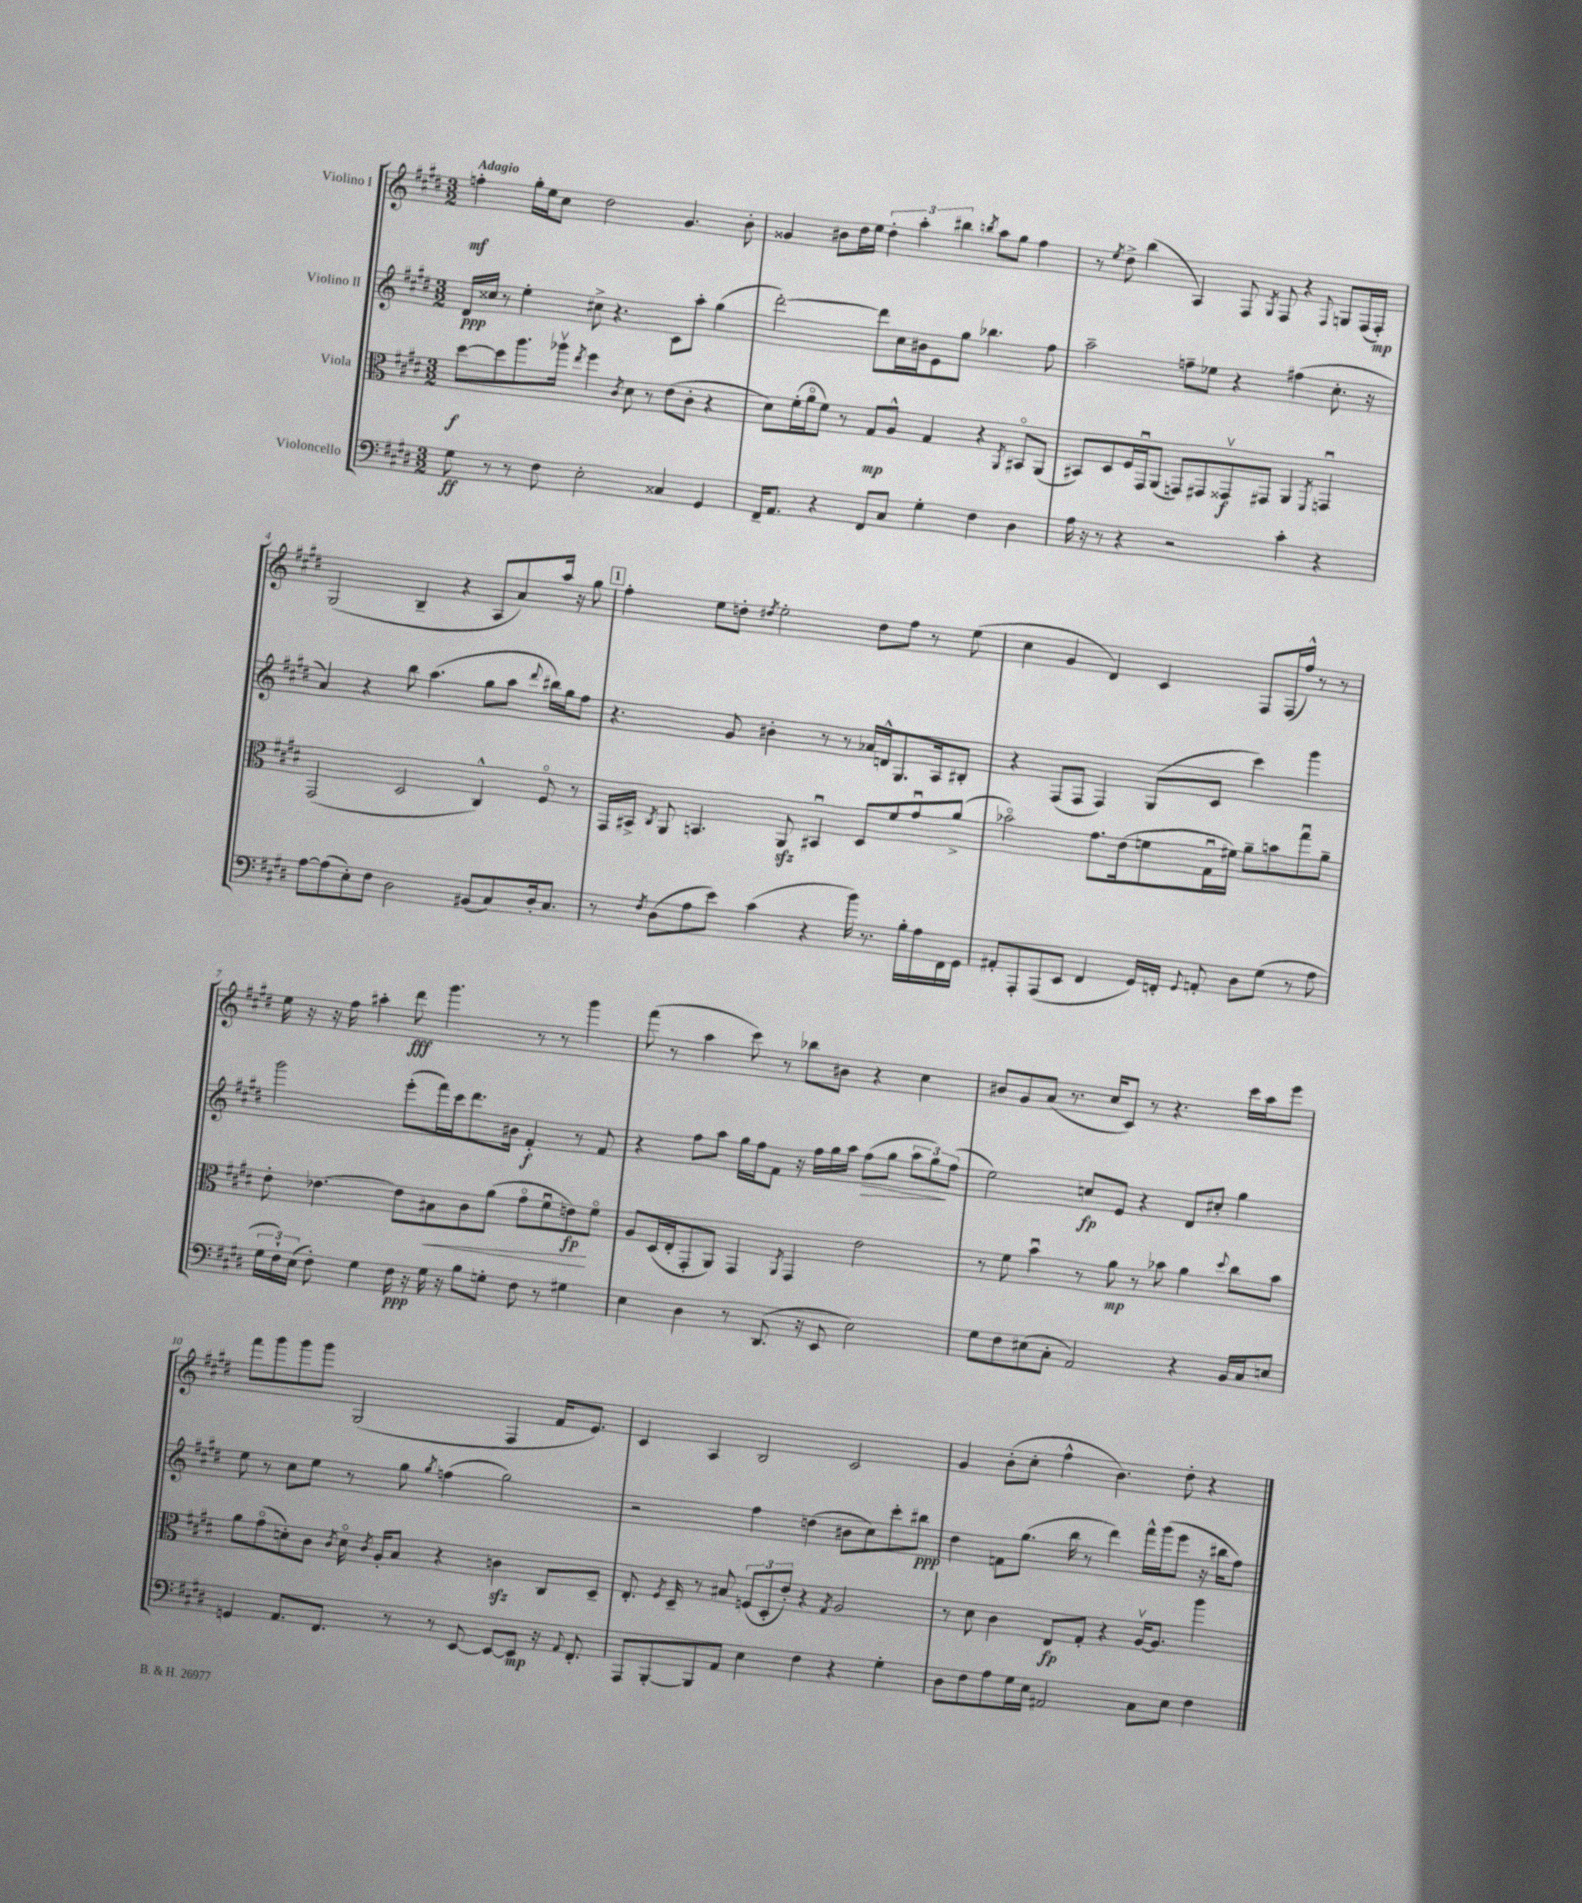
<<
\new StaffGroup <<
\new Staff = "s0" \with { instrumentName = "Violino I" } {
    \clef treble \key e \major \numericTimeSignature \time 3/2 \tempo "Adagio"
    \autoBeamOff f''4-.\mf gis''16[-. e''16 cis''8] dis''2 gis'4. b'8-. |
    gisis'4 bis'8[ dis''16 e''16] \tuplet 3/2 { dis''4-. a''4-. bis''4 } \acciaccatura { b''8 } a''8[ gis''8] fis''4 |
    r8 \acciaccatura { e''8 } dis''8-> b''4( a4) fis8 \acciaccatura { gis8 } fis8 r4 \appoggiatura { fis8 } g8[ fis16( fis16]-.\mp) |
    gis2( b4-- r4 a8[ a'8) a''16] r16 gis''8 |
    \mark \markup { \box "1" } fis''4-. e''8[ d''8]-. \acciaccatura { dis''8 } e''2-. dis''8[ fis''8] r8 e''8( |
    cis''4 gis'4 dis'4) cis'4 fis8[ fis16( fis''16]-^) r8 r8 |
    e''16 r16 r16 fis''16 ais''4-. dis'''8\fff gis'''4. r8 r8 gis'''4 |
    fis'''8( r8 a''4 cis'''8) r8 bes''8[ bis'8] r4 cis''4 |
    bis'8[ gis'8 a'8]( r8. cis''16[ cis'8]) r8 r4. cis'''16[ a''16 e'''8] |
    fis'''8[ gis'''8 gis'''8 gis'''8] gis2( fis4 fis'16[ e'8.]) |
    cis'4 a4 b2 cis'2 |
    gis'4 b'8[-.( cis''8]-. fis''4-^ b'4.) dis''8-. r4 \bar "|." |
}
\new Staff = "s1" \with { instrumentName = "Violino II" } {
    \clef treble \key e \major \numericTimeSignature \time 3/2
    \autoBeamOff dis'16[\ppp cisis''16] r8 e''4-. cis''8-> r4. cis'8[ a''8]-. gis''4( |
    dis'''2~-.) dis'''8[ cis''16 bis'16 e'8 gis''8] bes''4. fis''8 |
    a''2-- f''8[-- ees''8] r4 fis''4( cis''8.-. r16 |
    a'4) r4 b''8 a''4.( gis''8[ a''8] \appoggiatura { dis'''8 } bis''16[) gis''16 fis''8] |
    \mark \markup { \box "1" } r4. gis'8 bis'4-. r8 r8 aes'16[ d'16-^ gis8. a16 bis8]-. |
    r4 fis8[( fis8] fis4) gis8[( cis'8] cis'''4) gis'''4 |
    gis'''2 e'''8[-.( fis'''16) cis'''16 dis'''8. bis'16] fis'4-.\f r8 fis'8 |
    r4 fis''8[ a''8] gis''16[ fis''16 fis'8] r16 fis''16[ gis''16 a''16] fis''8[\>( gis''8] \tuplet 3/2 { a''8[ gis''8\!) fis''8]( } |
    e''2) c''8[\fp e'8] r4 dis'8[ cis''8]-. gis''4 |
    e''8 r8 cis''8[ e''8] r8 gis''8 \acciaccatura { gis''8 } f''4( gis''2) |
    r2 fis''4 d''4( bis'8[ cis''8) cis'''8-. bis''8]\ppp |
    dis''4 f'8[ gis''8.]( b''16 r8 dis'''4) fis'''16[-^ gis'''16( e'''8] r16 bis''16[ fis''8]) \bar "|." |
}
\new Staff = "s2" \with { instrumentName = "Viola" } {
    \clef alto \key e \major \numericTimeSignature \time 3/2
    \autoBeamOff dis''8[~\f dis''8 a''8. aes''16]\upbow \acciaccatura { e''8 } fis''4 \acciaccatura { cis'8 } dis'8 r8 e'8[( cis'8]-. r4 |
    dis'8[) fis'16-.( a'16\flageolet fis'8]) r8 gis8[\mp a8]-^ gis4 r4 \acciaccatura { a,8 } bis,8[\flageolet a,8]( |
    bis,8[) dis8 fis16 gis,16\downbow a,8]( g,8[) gis,8 gisis,8\upbow\f gis,8] a,4 \acciaccatura { fis,8 } g,4\downbow |
    gis,2( dis2 cis4-^) fis8\flageolet r8 |
    \mark \markup { \box "1" } gis,16[ bis,16]-> \acciaccatura { cis8 } a,8 b,4. a,8\sfz bis,4\downbow dis8[ fis'8 gis'8\downbow a'8]->( |
    bes'2\flageolet) gis'8.[ e'16( f'8 gis16\downbow fis'16]) a'8[-- b'8 gis''8\downbow a'8]-- |
    e'8-. ees'4.~ ees'8[ bis8\< cis'8 a'8]( gis'8[\flageolet fis'8\downbow e'8\fp\!) fis'8]\flageolet |
    a8[ dis16( e16-. gis,8-. a,8]) gis,4 \acciaccatura { a,8 } gis,4 e'2 |
    r8 fis'8 b'4\downbow r8 a'8\mp r8 bes'8 a'4 \appoggiatura { dis''8 } cis''8[ bes'8] |
    a'8[ gis'8\flageolet( d'8-.) cis'8] \acciaccatura { cis'8 } d'16\flageolet \acciaccatura { cis'8 } a16[-. b8] r4 c'4\sfz cis8[ dis8]-- |
    e8.-. \acciaccatura { fis8 } dis16-- r8 bis8 \tuplet 3/2 { f8[( dis8-. e'8]-.) } r4 \acciaccatura { gis8 } a2 |
    r8 dis'8 cis'4 e8[\fp gis8]-. r4 a16[~\upbow a8.] a''4 \bar "|." |
}
\new Staff = "s3" \with { instrumentName = "Violoncello" } {
    \clef bass \key e \major \numericTimeSignature \time 3/2
    \autoBeamOff gis8\ff r8 r8 fis8 e2-. cisis4 gis,4 |
    fis,16[-- a,8.] r4 fis,8[ cis8] gis4-. fis4 dis4 |
    a16 r16 r8 r4 r2 cis'4-. r4 |
    a8[~ a8( e8-.) fis8] dis2 bis,8[( cis8) dis16-. cis8.] |
    \mark \markup { \box "1" } r8 \acciaccatura { fis8 } dis8[( a8 e'8]) cis'4( r4 b'16) r8. b16[-. a16 fis,16 gis,16] |
    ais,8[-. a,,8-. a,,8( e,8] fis,4 gis,16[) f,16]-. \appoggiatura { gis,8 } a,8-. dis8[ gis8]( r8 a8 |
    \tuplet 3/2 { gis16[ fis16-!) e16]( } fis8-.) gis4 fis16\ppp r16 gis16 r16 b8[ g8]-. fis8 r8 gis4 |
    e4 dis4 r8 dis,8.( r16 e,8 e2) |
    gis8[ fis8 eis8( cis8]-. a,2) r4 b,16[ cis16 e8] |
    g,4 a,8.[ fis,8.] r8 r8 e,8~ e,8[~ e,8]\mp r16 \appoggiatura { a,8 } fis,8.-. |
    a,,8[ b,,8~-. b,,8 a,8] e4 fis4 r4 gis4-. |
    dis8[ fis8 a8 gis16 e16] ais,2 cis8[ e8] fis4 \bar "|." |
}
>>
>>
